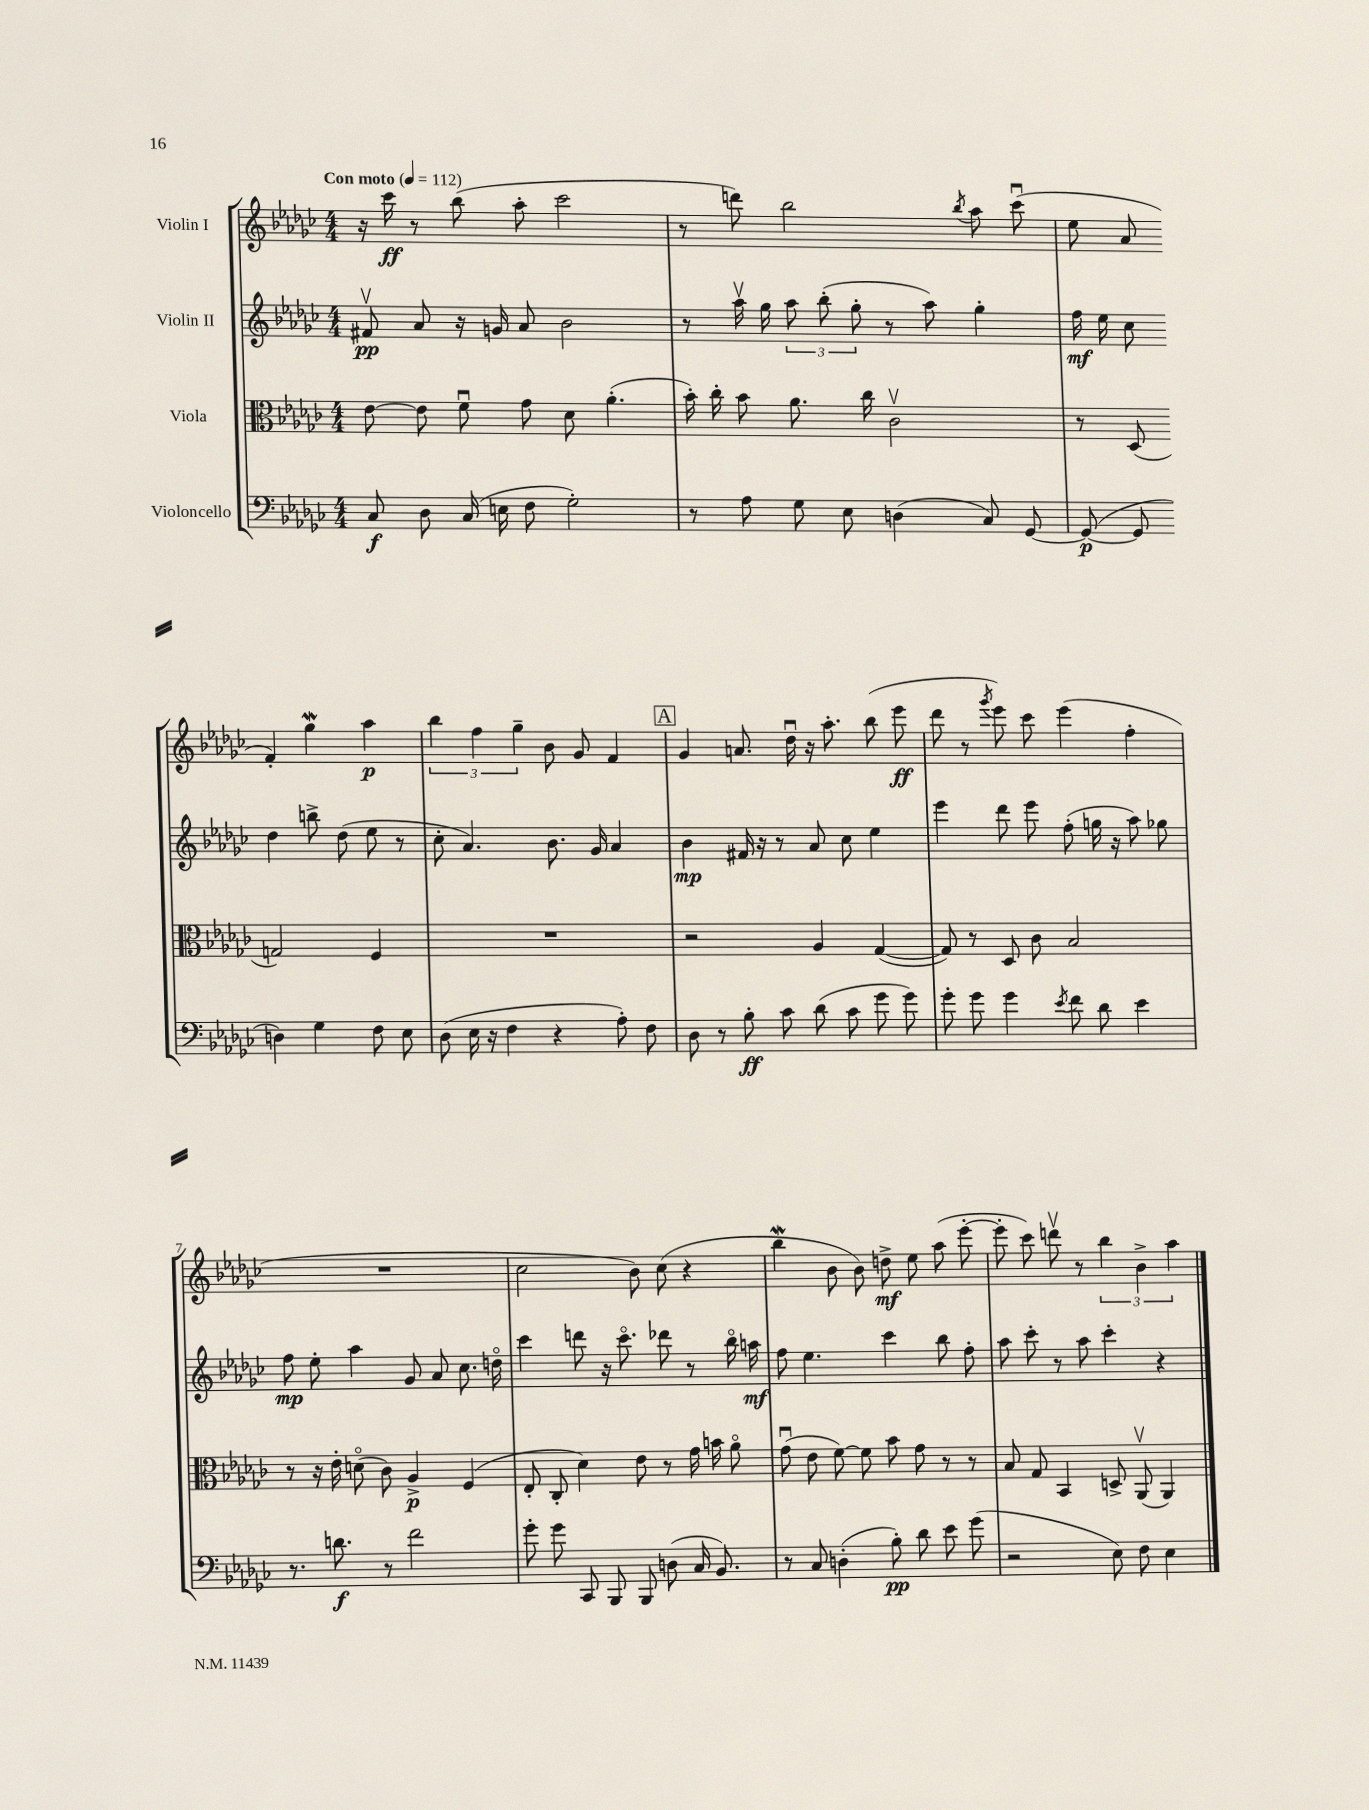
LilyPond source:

<<
\new StaffGroup <<
\new Staff = "s0" \with { instrumentName = "Violin I" } {
    \clef treble \key ges \major \numericTimeSignature \time 4/4 \tempo "Con moto" 4 = 112
    \autoBeamOff r16 ces'''16\ff r8 bes''8( aes''8-. ces'''2 |
    r8 d'''8) bes''2 \acciaccatura { bes''8 } aes''8 ces'''8\downbow( |
    ees''8 aes'8 f'4-.) ges''4\mordent aes''4\p |
    \tuplet 3/2 { bes''4 f''4 ges''4-- } bes'8 ges'8 f'4 |
    \mark \markup { \box "A" } ges'4 a'8. des''16\downbow r16 aes''8.-. bes''8( ees'''8\ff |
    des'''8 r8 \acciaccatura { ges'''8 } ees'''8) ces'''8 ees'''4( f''4-. |
    R1 |
    ces''2 bes'8) ces''8( r4 |
    bes''4\mordent bes'8 bes'8) d''8->\mf ees''8 aes''8( ees'''8~-. |
    ees'''8-. ces'''8) d'''8\upbow r8 \tuplet 3/2 { bes''4 bes'4-> aes''4 } \bar "|." |
}
\new Staff = "s1" \with { instrumentName = "Violin II" } {
    \clef treble \key ges \major \numericTimeSignature \time 4/4
    \autoBeamOff fis'8\upbow\pp aes'8 r16 g'16 aes'8 bes'2 |
    r8 aes''16\upbow ges''16 \tuplet 3/2 { aes''8 bes''8-.( ges''8-. } r8 aes''8) ges''4-. |
    f''16\mf ees''16 ces''8 des''4 b''8-> des''8( ees''8 r8 |
    ces''8-. aes'4.) bes'8. ges'16 aes'4 |
    \mark \markup { \box "A" } bes'4\mp fis'16 r16 r8 aes'8 ces''8 ees''4 |
    ees'''4 des'''8 ees'''8 f''8-.( g''16 r16 aes''8) ges''8 |
    f''8\mp ees''8-. aes''4 ges'8 aes'8 ces''8. d''16\flageolet |
    ces'''4 d'''8 r16 ces'''8.\flageolet des'''8 r8 bes''16\flageolet a''16\mf |
    f''8 ees''4. ces'''4 bes''8 f''8-. |
    aes''8 ces'''8-. r8 aes''8 ces'''4-. r4 \bar "|." |
}
\new Staff = "s2" \with { instrumentName = "Viola" } {
    \clef alto \key ges \major \numericTimeSignature \time 4/4
    \autoBeamOff ees'8~ ees'8 f'8\downbow ges'8 des'8 aes'4.-.( |
    bes'16-.) ces''16-. bes'8 aes'8. ces''16 ces'2\upbow |
    r8 des8( g2) f4 |
    R1 |
    \mark \markup { \box "A" } r2 aes4 ges4~( |
    ges8) r8 des8 ces'8 bes2 |
    r8 r16 ees'16-. d'8\flageolet( ces'8) aes4->\p f4( |
    ees8-. ces8-. des'4) ees'8 r8 ges'16 b'16 aes'8\flageolet |
    ges'8\downbow( ees'8 f'8~) f'8 bes'8 ges'8 r8 r8 |
    bes8 ges8 bes,4 d8-> aes,8\upbow( aes,4) \bar "|." |
}
\new Staff = "s3" \with { instrumentName = "Violoncello" } {
    \clef bass \key ges \major \numericTimeSignature \time 4/4
    \autoBeamOff ces8\f des8 ces16( e16 f8 ges2-.) |
    r8 aes8 ges8 ees8 d4( ces8) ges,8~ |
    ges,8~\p( ges,8 d4) ges4 f8 ees8 |
    des8( ees16 r16 f4 r4 aes8-.) f8 |
    \mark \markup { \box "A" } des8 r8 bes8-.\ff ces'8 des'8( ces'8 ges'8 ges'8) |
    ges'8-. ges'8 ges'4 \acciaccatura { ees'8 } f'8 des'8 ees'4 |
    r8. d'8.\f r8 f'2 |
    ges'8-. ges'8 ces,8 bes,,8 bes,,8 d8( ces16 bes,8.) |
    r8 ces8 d4-.( bes8-.\pp) des'8 ees'8 ges'8( |
    r2 ees8) f8 ees4 \bar "|." |
}
>>
>>
